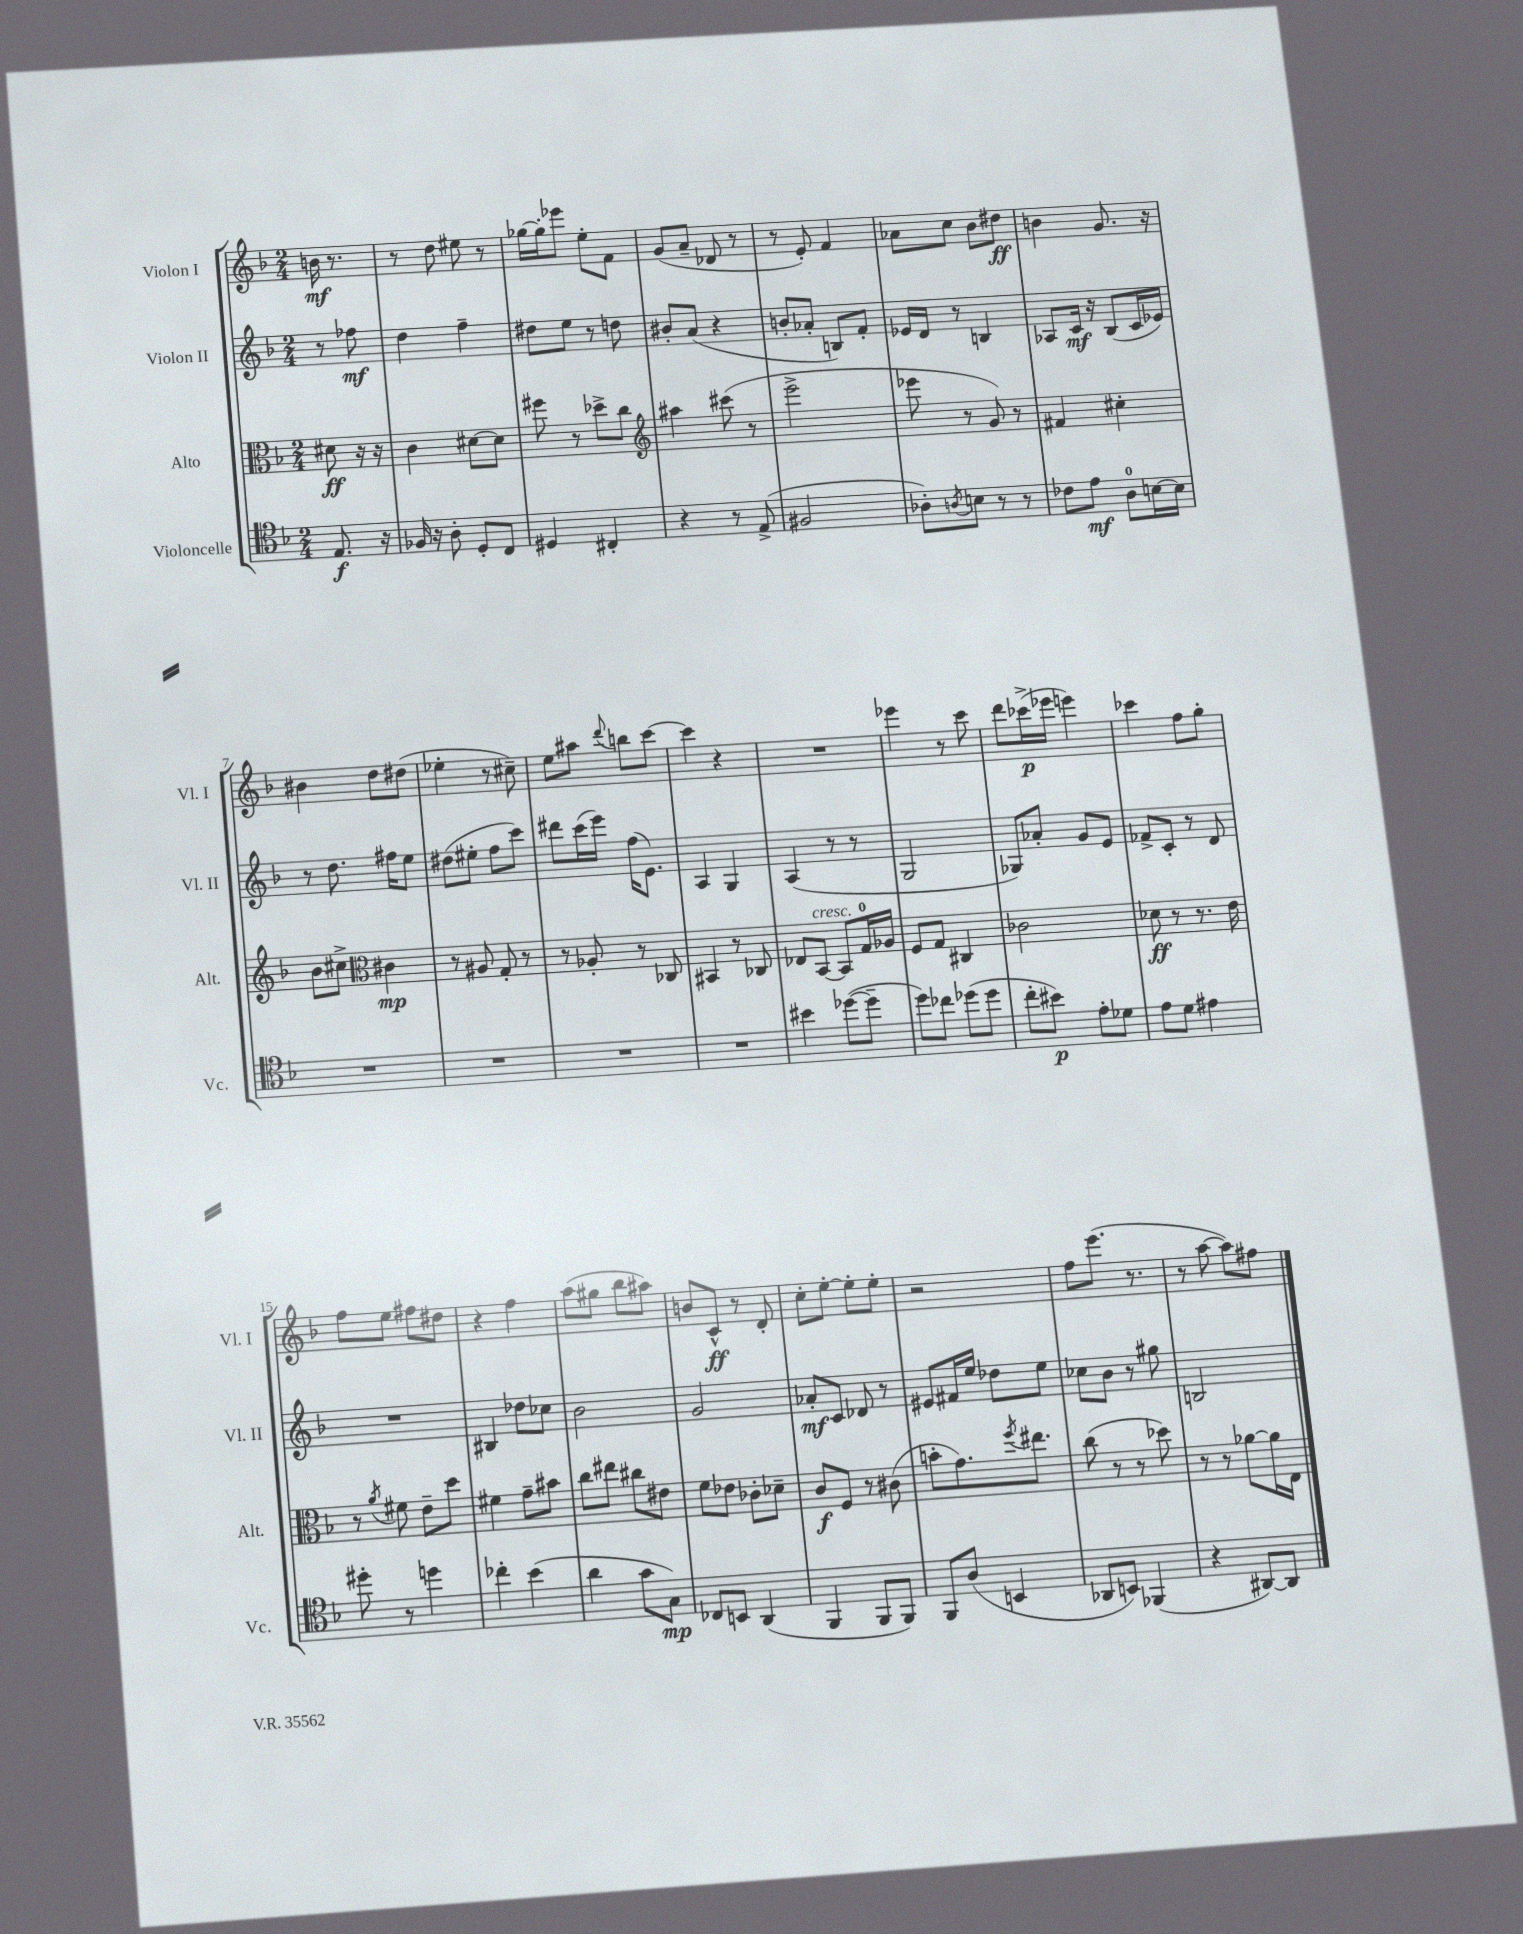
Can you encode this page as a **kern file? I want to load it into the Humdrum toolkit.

**kern	**dynam	**kern	**dynam	**kern	**dynam	**kern	**dynam
*part4	*part4	*part3	*part3	*part2	*part2	*part1	*part1
*staff4	*staff4	*staff3	*staff3	*staff2	*staff2	*staff1	*staff1
*I"Violoncelle	*	*I"Alto	*	*I"Violon II	*	*I"Violon I	*
*I'Vc.	*	*I'Alt.	*	*I'Vl. II	*	*I'Vl. I	*
*clefC4	*	*clefC3	*	*clefG2	*	*clefG2	*
*k[b-]	*	*k[b-]	*	*k[b-]	*	*k[b-]	*
*M2/4	*	*M2/4	*	*M2/4	*	*M2/4	*
=	=	=	=	=	=	=	=
8.E/	f	8d#X\	ff	8r	.	16bn\	mf
.	.	.	.	.	.	8.r	.
.	.	16r	.	8ff-X\	mf	.	.
16r	.	16r	.	.	.	.	.
=1	=1	=1	=1	=1	=1	=1	=1
16F-X/	.	4c\	.	4dd\	.	8r	.
16r	.	.	.	.	.	.	.
8A'\	.	.	.	.	.	8dd\	.
8D'/L	.	[8d#X\L	.	4ff~\	.	8ee#X\	.
8C/J	.	8d#\J]	.	.	.	8r	.
=2	=2	=2	=2	=2	=2	=2	=2
4D#X/	.	8ff#X\	.	8dd#X\L	.	[16gg-X\LL	.
.	.	.	.	.	.	16gg-'\J]	.
.	.	8r	.	8ee\J	.	8eee-X\J	.
4C#X'/	.	8dd-X^\L	.	8r	.	8ee'\L	.
.	.	8cc\J	.	8ddn\	.	8f\J	.
=3	=3	=3	=3	=3	=3	=3	=3
*	*	*clefG2	*	*	*	*	*
4r	.	4aa#X\	.	8b#X'/L	.	(8g/L	.
.	.	.	.	(8a/J	.	8a~/J	.
8r	.	(8ccc#X\	.	4r	.	8d-X/	.
(8E^/	.	8r	.	.	.	8r	.
=4	=4	=4	=4	=4	=4	=4	=4
2F#X/	.	2eee^\	.	8bn'/L	.	8r	.
.	.	.	.	8a-X'/J	.	8e'/)	.
.	.	.	.	8Bn/L)	.	4f/	.
.	.	.	.	8f'/J	.	.	.
=5	=5	=5	=5	=5	=5	=5	=5
8A-X'\L)	.	8eee-X\	.	16e-X/LL	.	8a-X\L	.
.	.	.	.	16d/JJ	.	.	.
8qAn/	.	.	.	.	.	.	.
8Bn\J	.	8r	.	8r	.	8cc\J	.
8r	.	8g/)	.	4Bn/	.	8b-\L	.
8r	.	8r	.	.	.	8dd#X\J	ff
=6	=6	=6	=6	=6	=6	=6	=6
8c-X\L	.	4f#X/	.	8A-X/L	.	4bn\	.
8e\J	mf	.	.	16c/Jk	mf	.	.
.	.	.	.	16r	.	.	.
8A\L	.	4cc#X'\	.	(8B-/L	.	8.g/	.
[16Bn\L	.	.	.	16c/L	.	.	.
16B\JJ]	.	.	.	16e-X/JJ)	.	16r	.
!!LO:LB:g=z
=7	=7	=7	=7	=7	=7	=7	=7
2r	.	8b-\L	.	8r	.	4b#X\	.
.	.	8cc#X^\J	.	8.dd\	.	.	.
*	*	*clefC3	*	*	*	*	*
.	.	4c#X\	mp	.	.	8dd\L	.
.	.	.	.	16ff#X\KL	.	.	.
.	.	.	.	8ee\J	.	(8dd#X\J	.
=8	=8	=8	=8	=8	=8	=8	=8
2r	.	8r	.	(8dd#X\L	.	4ee-X'\	.
.	.	8A#X/	.	8ee#X'\J	.	.	.
.	.	8G'/	.	8ff\L	.	8r	.
.	.	8r	.	8ccc\J)	.	8cc#X~\)	.
=9	=9	=9	=9	=9	=9	=9	=9
2r	.	8r	.	8ddd#X\L	.	8ee\L	.
.	.	8A-X'/	.	(16ccc\L	.	8aa#X\J	.
.	.	.	.	16eee\JJ)	.	.	.
.	.	.	.	.	.	8qqddd/	.
.	.	8r	.	(16ff\KL	.	8bbn\L	.
.	.	.	.	8.e\J)	.	.	.
.	.	8C-X/	.	.	.	[8ccc\J	.
=10	=10	=10	=10	=10	=10	=10	=10
2r	.	4BB#X/	.	4A/	.	4ccc\]	.
.	.	8r	.	4G/	.	4r	.
.	.	8C-X/	.	.	.	.	.
=11	=11	=11	=11	=11	=11	=11	=11
4b#X\	.	8E-X/L	.	(4A/	.	2r	.
!	!	!LO:TX:a:i:t=cresc.	!	!	!	!	!
.	.	[8BB-/J	.	.	.	.	.
([8dd-X\L	.	8BB-/L]	.	8r	.	.	.
8dd-~\J]	.	16G/L	.	8r	.	.	.
.	.	16A-X/JJ	.	.	.	.	.
=12	=12	=12	=12	=12	=12	=12	=12
8dd\L)	.	8F/L	.	2G/	.	4eee-X\	.
8cc-X\J	.	8G/J	.	.	.	.	.
(8dd-X\L	.	4C#X/	.	.	.	8r	.
8dd-\J	.	.	.	.	.	8ccc\	.
=13	=13	=13	=13	=13	=13	=13	=13
8cc'\L	.	2c-X\	.	8G-X/L)	.	8ddd\L	.
8b#X\J)	p	.	.	8a-X'/J	.	(16ccc-X^\L	p
.	.	.	.	.	.	16eee-X\JJ	.
8e'\L	.	.	.	8g/L	.	4eeen\)	.
8d-X\J	.	.	.	8e/J	.	.	.
=14	=14	=14	=14	=14	=14	=14	=14
8e\L	.	8d-X\	ff	8f-X^/L	.	4ccc-X\	.
8d\J	.	8r	.	8c'/J	.	.	.
4e#X\	.	8.r	.	8r	.	8ff\L	.
.	.	.	.	8d/	.	8gg'\J	.
.	.	16e\	.	.	.	.	.
!!LO:LB:g=z
=15	=15	=15	=15	=15	=15	=15	=15
8dd#X'\	.	8r	.	2r	.	8ff\L	.
.	.	8qa/	.	.	.	.	.
8r	.	8f#X\	.	.	.	8ee\J	.
4ddn\	.	8e~\L	.	.	.	8ff#X\L	.
.	.	8dd\J	.	.	.	8dd#X\J	.
=16	=16	=16	=16	=16	=16	=16	=16
4cc-X'\	.	4f#X\	.	4B#X/	.	4r	.
(4b-\	.	8g~\L	.	8dd-X\L	.	4ff\	.
.	.	8b#X\J	.	8cc-X\J	.	.	.
=17	=17	=17	=17	=17	=17	=17	=17
4a\	.	8cc\L	.	2b-\	.	(8aa\L	.
.	.	8ee#X\J	.	.	.	8gg#X\J	.
8g\L	.	8cc#X\L	.	.	.	8bb-\L	.
8G\J)	mp	8e#X\J	.	.	.	8aa#X\J)	.
=18	=18	=18	=18	=18	=18	=18	=18
8C-X/L	.	8f\L	.	2g/	.	8bn/L	.
8BBn/J	.	8e-X\J	.	.	.	8c^^/J	ff
(4AA/	.	8c-X'\L	.	.	.	8r	.
.	.	8d-X~\J	.	.	.	8d'/	.
=19	=19	=19	=19	=19	=19	=19	=19
4FF/	.	8c/L	f	8a-X'/L	mf	8cc'\L	.
.	.	8F/J	.	8c/J	.	[8ee'\J	.
8FF/L	.	8r	.	8d-X/	.	8ee'\L]	.
8FF/J)	.	(8c#X\	.	8r	.	8ee'\J	.
=20	=20	=20	=20	=20	=20	=20	=20
8FF/L	.	8bn'\L	.	8e#X/L	.	2r	.
(8A/J	.	8.g\)	.	16f#X/L	.	.	.
.	.	.	.	16ee/JJ	.	.	.
4BBn/	.	.	.	8dd-X\L	.	.	.
.	.	8qff/	.	.	.	.	.
.	.	8.ee#X\J	.	.	.	.	.
.	.	.	.	8ee\J	.	.	.
=21	=21	=21	=21	=21	=21	=21	=21
8AA-X/L	.	(8cc\	.	8cc-X\L	.	8ff\L	.
8BBn/J)	.	8r	.	8b-\J	.	(8.eee\J	.
(4FF-X/	.	8r	.	8r	.	.	.
.	.	.	.	.	.	8.r	.
.	.	8dd-X\)	.	8gg#X\	.	.	.
=22	=22	=22	=22	=22	=22	=22	=22
4r	.	8r	.	2Bn/	.	8r	.
.	.	8r	.	.	.	[8aa\	.
[8AA#X/L)	.	[8a-X\L	.	.	.	8aa\L])	.
8AA#/J]	.	16a-\L]	.	.	.	8ff#X\J	.
.	.	16E\JJ	.	.	.	.	.
==	==	==	==	==	==	==	==
*-	*-	*-	*-	*-	*-	*-	*-
